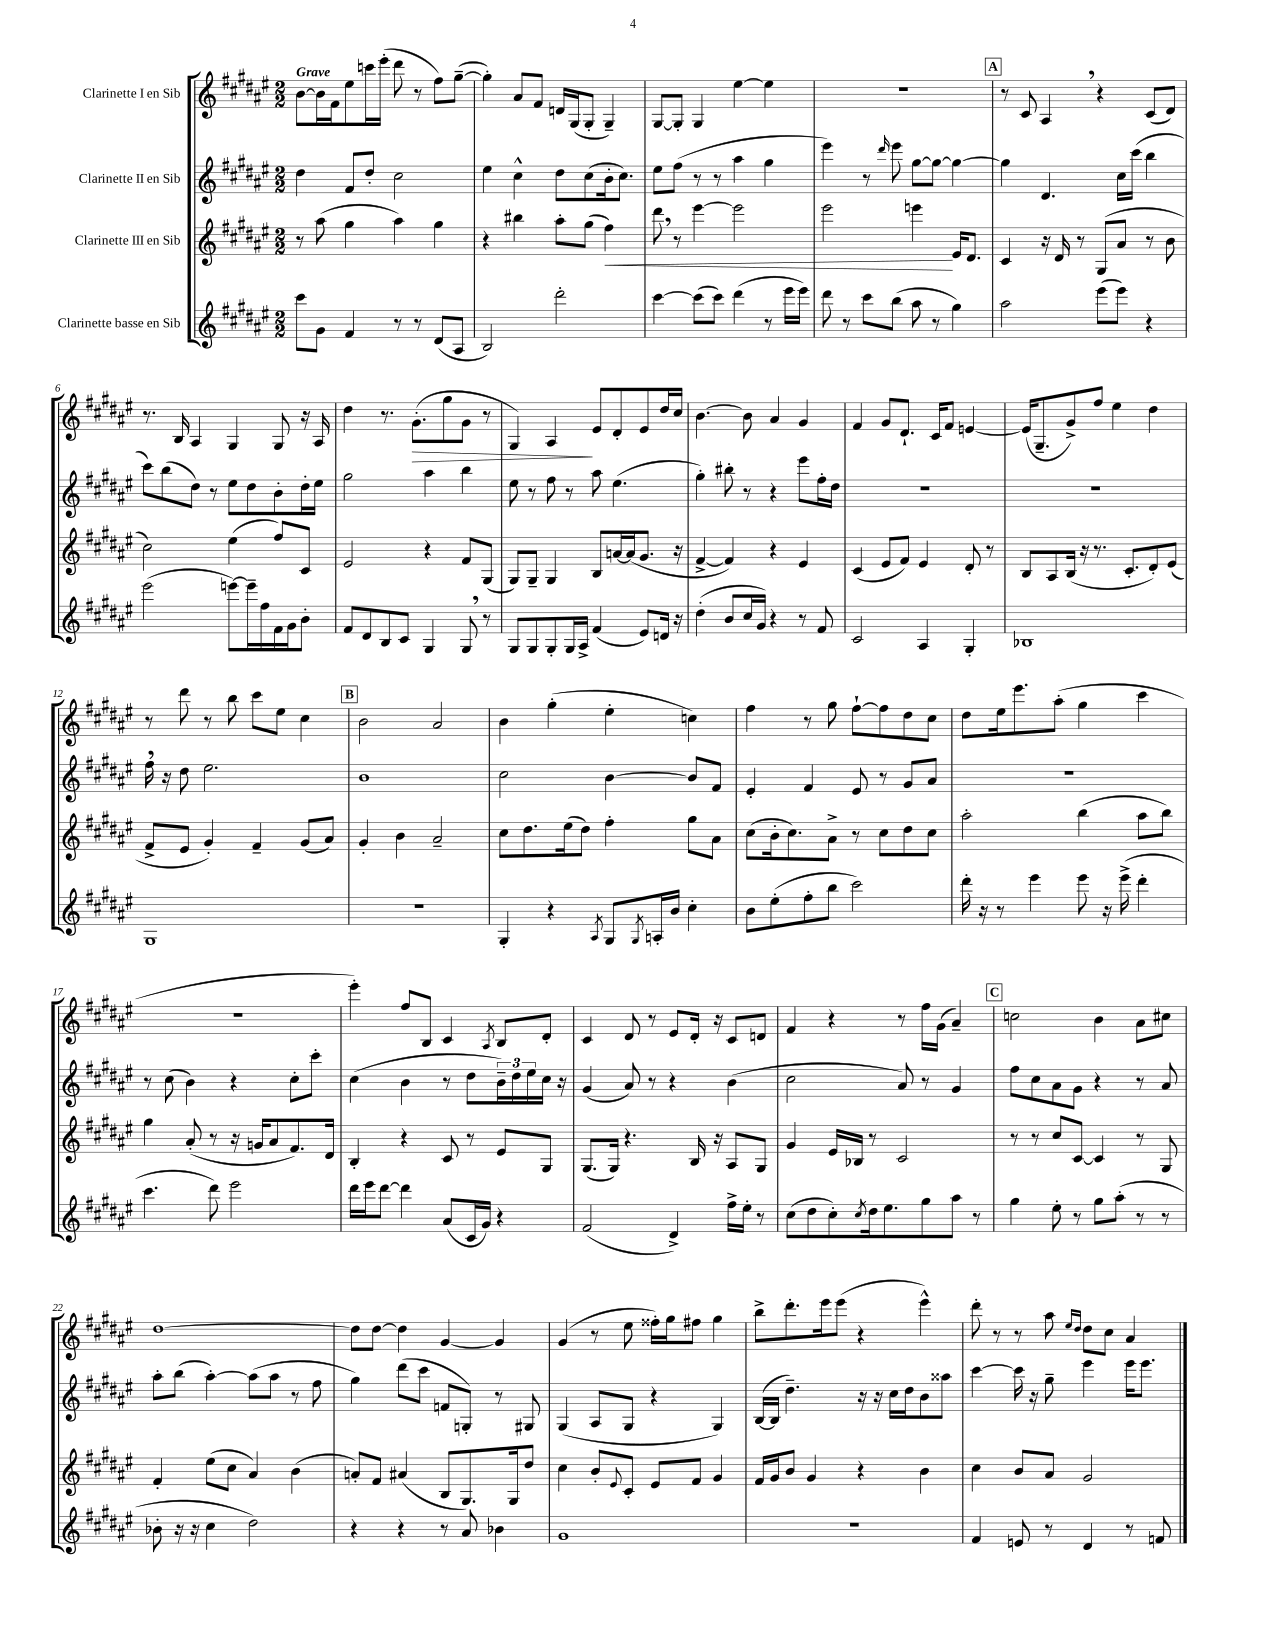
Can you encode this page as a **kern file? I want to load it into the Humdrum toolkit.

**kern	**kern	**kern	**kern
*staff4	*staff3	*staff2	*staff1
*clefG2	*clefG2	*clefG2	*clefG2
*k[f#c#g#d#a#e#]	*k[f#c#g#d#a#e#]	*k[f#c#g#d#a#e#]	*k[f#c#g#d#a#e#]
*M2/2	*M2/2	*M2/2	*M2/2
8ccc#	8r	4dd#	[8b
8g#	(8aa#	.	16b]
.	.	.	16f#
4f#	4gg#	8f#	8ee#
.	.	8dd#'	16ccc
.	.	.	(16eee#'
8r	4aa#)	2cc#	8ddd#
8r	.	.	8r
(8d#	4gg#	.	8ff#)
8A#	.	.	([8gg#~
=	=	=	=
2B)	4r	4ee#	4gg#'])
.	4bb#	4cc#^^	8a#
.	.	.	8f#
2ddd#'	8aa#'	8dd#	16d
.	.	.	(16G#
.	(8gg#	(8cc#	8G#'
.	4ff#)	16b'	4G#~)
.	.	8.cc#)	.
=	=	=	=
[4ccc#	8ddd#	8ee#	[8G#
.	8r	(8ff#	8G#']
(8ccc#]	[4eee#	8r	4G#
8ccc#)	.	8r	.
(4ddd#	2eee#]	4aa#	[4ee#
8r	.	4gg#	4ee#]
16eee#	.	.	.
16eee#)	.	.	.
=	=	=	=
8ddd#	2eee#	4eee#)	1r
8r	.	.	.
8ccc#	.	8r	.
.	.	16qqddd#	.
(8bb	.	8eee#	.
8aa#	4eee	[8gg#	.
8r	.	8gg#_	.
4gg#)	16e#	4gg#_	.
.	8.d#	.	.
=	=	=	=
2aa#	4c#	4gg#]	8r
.	.	.	8c#
.	16r	4.d#	4A#
.	16d#	.	.
.	8r	.	.
(8eee#	(8G#	.	4r
8eee#)	8a#	16cc#	.
.	.	(16ccc#	.
4r	8r	4bb	(8c#
.	8b	.	8d#)
=	=	=	=
(2eee#	2cc#)	8ccc#)	8.r
.	.	(8bb	.
.	.	.	16B
.	.	8dd#)	4A#
.	.	8r	.
[8eee)	(4ee#	8ee#	4G#
16eee~]	.	8dd#	.
16ff#	.	.	.
16f#	8ff#)	8b'	8G#
16g#	.	.	.
8b'	8c#	16dd#'	16r
.	.	16ee#	16A#
=	=	=	=
8f#	2e#	2gg#	4dd#
8d#	.	.	.
8B	.	.	8.r
8c#	.	.	.
.	.	.	(8.g#'
4G#	4r	4aa#	.
.	.	.	8gg#
8G#	8f#	4bb	8g#
8r	(8G#	.	8r
=	=	=	=
8G#	8G#)	8ee#	4G#)
8G#	8G#~	8r	.
8G#'	4G#	8ff#	4A#
16G#	.	8r	.
16A#^	.	.	.
(4f#	8B	8aa#	8e#
.	[16a	(4.ee#	8d#'
.	(16a]	.	.
8e#)	8.g#	.	8e#
16d	.	.	16dd#
16r	16r	.	16cc#
=	=	=	=
(4dd#'	[4f#^	4gg#')	[4.b
8b	4f#])	8bb#'	.
16cc#	.	8r	8b]
16g#)	.	.	.
4r	4r	4r	4a#
8r	4e#	8eee#	4g#
8f#	.	16ff#'	.
.	.	16dd#	.
=	=	=	=
2c#	(4c#	1r	4f#
.	8e#	.	8g#
.	8f#)	.	8.d#`
4A#	4e#	.	.
.	.	.	16c#
.	.	.	8f#
4G#'	8d#'	.	[4e
.	8r	.	.
=	=	=	=
1B-	8B	1r	(16e]
.	.	.	8.G#~
.	8A#	.	.
.	(16B	.	8g#^)
.	16r	.	.
.	8.r	.	8ff#
.	.	.	4ee#
.	8.c#'	.	.
.	8d#')	.	4dd#
.	(8e#	.	.
=	=	=	=
1G#	8f#^	16ff#	8r
.	.	16r	.
.	8e#	8dd#	8ddd#
.	4g#')	2.ee#	8r
.	.	.	8bb
.	4f#~	.	8ccc#
.	.	.	8ee#
.	(8g#	.	4cc#
.	8a#)	.	.
=	=	=	=
1r	4g#'	1b	2b
.	4b	.	.
.	2a#~	.	2a#
=	=	=	=
4G#'	8cc#	2cc#	4b
.	8.dd#	.	.
4r	.	.	(4gg#'
.	(16ee#	.	.
.	8dd#)	.	.
8qA#	.	.	.
8G#	4ff#'	[4b	4ee#'
8qG#	.	.	.
16A'	.	.	.
16b	.	.	.
4cc#'	8gg#	8b]	4cc)
.	8a#	8f#	.
=	=	=	=
8b	(8cc#	4e#'	4ff#
(8ee#'	16b'	.	.
.	8.cc#)	.	.
8ff#'	.	4f#	8r
8bb	8a#^	.	8gg#
2ccc#)	8r	8e#	[8ff#`
.	8cc#	8r	8ff#]
.	8dd#	8g#	8dd#
.	8cc#	8a#	8cc#
=	=	=	=
16ddd#'	2aa#'	1r	8dd#
16r	.	.	.
8r	.	.	16ee#
.	.	.	8.eee#
4eee#	.	.	.
.	.	.	(8aa#'
8eee#	(4bb	.	4gg#
16r	.	.	.
(16eee#^	.	.	.
4ddd#'	8aa#	.	4ccc#
.	8bb)	.	.
=	=	=	=
4.ccc#	4gg#	8r	1r
.	.	(8cc#	.
.	(8a#'	4b)	.
8ddd#)	8r	.	.
2eee#	16r	4r	.
.	16g	.	.
.	8a#	.	.
.	8.f#)	8cc#'	.
.	.	8ccc#'	.
.	16d#	.	.
=	=	=	=
16ddd#	4B'	(4cc#	4eee#')
16eee#	.	.	.
[8ddd#	.	.	.
4ddd#]	4r	4b	8ff#
.	.	.	8B
(8a#	8c#	8r	4c#
16c#	8r	8dd#	.
16g#)	.	.	.
.	.	.	8qA#
4r	8e#	24b~)	8B
.	.	24dd#	.
.	.	24ee#	.
.	8G#	16cc#	8d#'
.	.	16r	.
=	=	=	=
(2f#	(8.G#	(4g#	4c#
.	16G#)	.	.
.	4.r	8a#)	8d#
.	.	8r	8r
4d#^)	.	4r	8e#
.	16B	.	16d#'
.	16r	.	16r
16ff#^	8A#	(4b	8c#
16ee#'	.	.	.
8r	8G#	.	8d
=	=	=	=
(8cc#	4g#	2cc#	4f#
8dd#	.	.	.
8cc#')	16e#	.	4r
.	16B-	.	.
8qcc#	.	.	.
16dd#	8r	.	.
8.ee#	.	.	.
.	2c#	8a#)	8r
8gg#	.	8r	16ff#
.	.	.	(16g#
8aa#	.	4g#	4a#~)
8r	.	.	.
=	=	=	=
4gg#	8r	8ff#	2cc
.	8r	8cc#	.
8ee#'	8cc#	8a#	.
8r	[8c#	8g#	.
8gg#	4c#]	4r	4b
(8aa#'	.	.	.
8r	8r	8r	8a#
8r	8G#	8a#	8cc#
=	=	=	=
8b-'	4f#'	8aa#'	[1dd#
16r	.	(8bb	.
16r	.	.	.
4cc#	(8ee#	[4aa#')	.
.	8cc#	.	.
2dd#)	4a#)	(8aa#]	.
.	.	8aa#	.
.	(4b	8r	.
.	.	8ff#	.
=	=	=	=
4r	8a')	4gg#)	8dd#]
.	8f#	.	[8dd#
4r	(4a#	(8ddd#	4dd#]
.	.	8ccc#	.
8r	8B	8f	[4g#
8a#	8.G#)	8G')	.
4b-	.	8r	4g#]
.	16G#	.	.
.	8dd#	8G#	.
=	=	=	=
1g#	4cc#	(4G#	(4g#
.	8b'	8A#	8r
.	8qqe#	.	.
.	8c#'	8G#	8ee#
.	8e#	4r	16ff##')
.	.	.	16gg#
.	8f#	.	8ff#
.	4g#	4G#)	4gg#
=	=	=	=
1r	16f#	([16B	8bb^
.	16g#	16B]	.
.	8b	4.dd#~)	8.ddd#'
.	4g#	.	.
.	.	.	16eee#
.	.	.	(8eee#
.	4r	16r	4r
.	.	16r	.
.	.	16cc#	.
.	.	16dd#	.
.	4b	8b	4eee#^^)
.	.	8aa##	.
=	=	=	=
4f#	4cc#	[4ccc#	8ddd#'
.	.	.	8r
8e	8b	16ccc#]	8r
.	.	16r	.
8r	8a#	8gg#~	8aa#
.	.	.	16qqee#
.	.	.	16qqdd#
4d#	2g#	4eee#	8dd#
.	.	.	8cc#
8r	.	16eee#	4a#
.	.	8.eee#	.
8f	.	.	.
==	==	==	==
*-	*-	*-	*-
